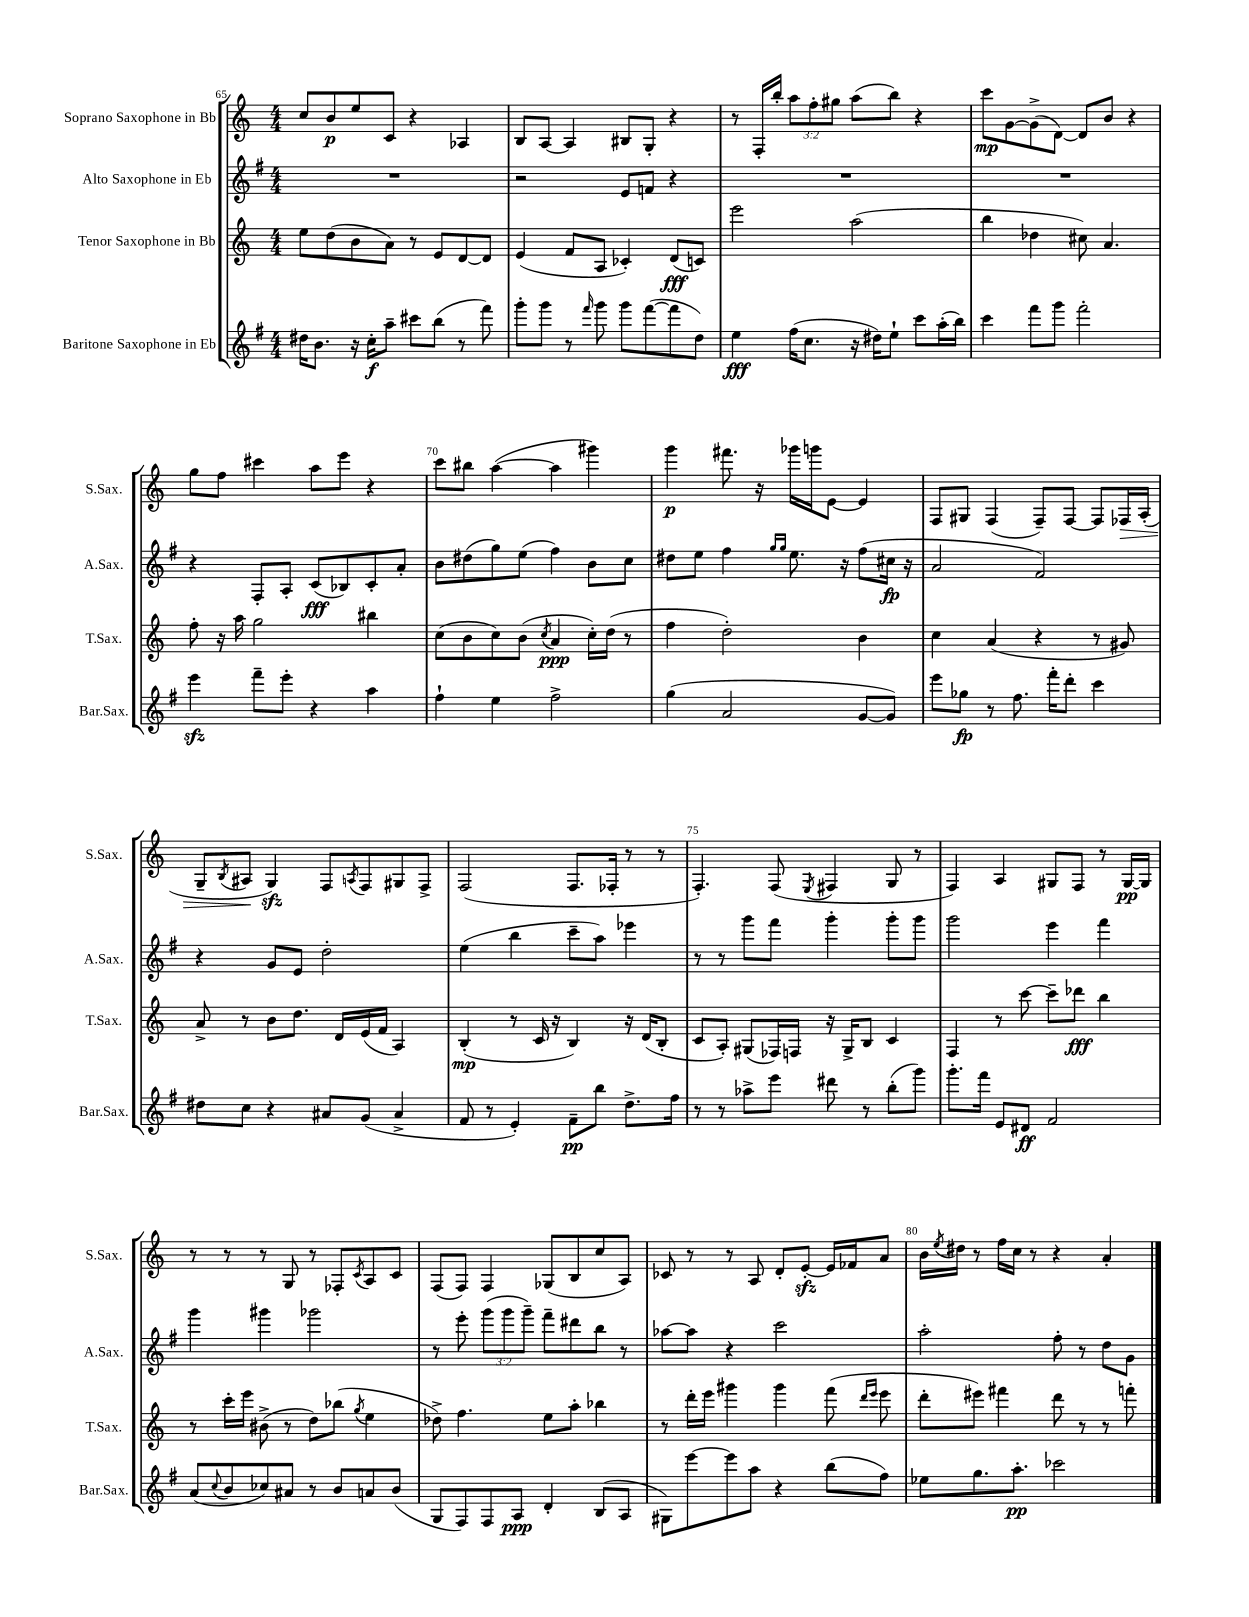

**kern	**dynam	**kern	**dynam	**kern	**dynam	**kern	**dynam
*part4	*part4	*part3	*part3	*part2	*part2	*part1	*part1
*staff4	*staff4	*staff3	*staff3	*staff2	*staff2	*staff1	*staff1
*I"Baritone Saxophone in Eb	*	*I"Tenor Saxophone in Bb	*	*I"Alto Saxophone in Eb	*	*I"Soprano Saxophone in Bb	*
*I'Bar.Sax.	*	*I'T.Sax.	*	*I'A.Sax.	*	*I'S.Sax.	*
*clefG2	*	*clefG2	*	*clefG2	*	*clefG2	*
*k[f#]	*	*k[]	*	*k[f#]	*	*k[]	*
*M4/4	*	*M4/4	*	*M4/4	*	*M4/4	*
=65	=65	=65	=65	=65	=65	=65	=65
16dd#X\KL	.	8ee\L	.	1r	.	8cc/L	.
8.b\J	.	.	.	.	.	.	.
.	.	(8dd\	.	.	.	8b/	p
16r	.	8b\	.	.	.	8ee/	.
16cc'\KL	f	.	.	.	.	.	.
8aa~\J	.	8a\J)	.	.	.	8c/J	.
8ccc#X\L	.	8r	.	.	.	4r	.
(8bb\J	.	8e/L	.	.	.	.	.
8r	.	[8d/	.	.	.	4A-X/	.
8fff#\)	.	8d/J]	.	.	.	.	.
=66	=66	=66	=66	=66	=66	=66	=66
8ggg'\L	.	(4e/	.	2r	.	8B/L	.
8ggg\J	.	.	.	.	.	[8A/J	.
8r	.	8f/L	.	.	.	4A/]	.
16qqfff#/	.	.	.	.	.	.	.
8ggg\	.	8A/J	.	.	.	.	.
8ggg\L	.	4c-X'/)	.	8e/L	.	8B#X/L	.
([8fff#\	.	.	.	8fn/J	.	8G'/J	.
8fff#\]	.	(8d/L	fff	4r	.	4r	.
8dd\J)	.	8cn/J)	.	.	.	.	.
=67	=67	=67	=67	=67	=67	=67	=67
4ee\	fff	2eee\	.	1r	.	8r	.
.	.	.	.	.	.	16F'/LL	.
.	.	.	.	.	.	16bb'/JJ	.
(16ff#\KL	.	.	.	.	.	12aa\L	.
8.cc\J	.	.	.	.	.	.	.
.	.	.	.	.	.	12ff'\	.
.	.	.	.	.	.	12gg#X\J	.
16r	.	(2aa\	.	.	.	(8aa\L	.
16dd#X\KL)	.	.	.	.	.	.	.
8ee`\J	.	.	.	.	.	8bb\J)	.
8ccc\L	.	.	.	.	.	4r	.
(16aa'\L	.	.	.	.	.	.	.
16bb\JJ)	.	.	.	.	.	.	.
=68	=68	=68	=68	=68	=68	=68	=68
4ccc\	.	4bb\	.	1r	.	8ccc\L	mp
.	.	.	.	.	.	[8g\	.
8fff#\L	.	4dd-X\	.	.	.	(8g^\]	.
8ggg\J	.	.	.	.	.	[8d\J)	.
2fff#'\	.	8cc#X\)	.	.	.	8d/L]	.
.	.	4.a/	.	.	.	8b/J	.
.	.	.	.	.	.	4r	.
!!LO:LB:g=z
=69	=69	=69	=69	=69	=69	=69	=69
4eeezz\	.	8ff'\	.	4r	.	8gg\L	.
.	.	16r	.	.	.	8ff\J	.
.	.	16aa\	.	.	.	.	.
8fff#~\L	.	2gg\	.	8F#'/L	.	4ccc#X\	.
8eee'\J	.	.	.	8A'/J	.	.	.
4r	.	.	.	(8c/L	fff	8aa\L	.
.	.	.	.	8B-X/)	.	8eee\J	.
4aa\	.	4bb#X\	.	8c'/	.	4r	.
.	.	.	.	8a'/J	.	.	.
=70	=70	=70	=70	=70	=70	=70	=70
4ff#`\	.	(8cc\L	.	8b\L	.	8ccc\L	.
.	.	8b\	.	(8dd#X\	.	8bb#X\J	.
4ee\	.	8cc\)	.	8gg\)	.	([4aa\	.
.	.	(8b\J	.	(8ee\J	.	.	.
.	.	8qcc/	.	.	.	.	.
2ff#^\	.	4a/	ppp	4ff#\)	.	4aa\]	.
.	.	16cc'\LL)	.	8b\L	.	4ggg#X\)	.
.	.	(16dd\JJ	.	.	.	.	.
.	.	8r	.	8cc\J	.	.	.
=71	=71	=71	=71	=71	=71	=71	=71
(4gg\	.	4ff\	.	8dd#X\L	.	4ggg\	p
.	.	.	.	8ee\J	.	.	.
2a/	.	2dd'\)	.	4ff#\	.	8.fff#X\	.
.	.	.	.	.	.	16r	.
.	.	.	.	16qqgg/LL	.	.	.
.	.	.	.	16qqgg/JJ	.	.	.
.	.	.	.	8.ee\	.	16ggg-X\LL	.
.	.	.	.	.	.	16gggn\J	.
.	.	.	.	.	.	[8e\J	.
.	.	.	.	16r	.	.	.
[8g/L	.	4b\	.	(8ff#\L	.	4e/]	.
8g/J])	.	.	.	16cc#X\Jk	fp	.	.
.	.	.	.	16r	.	.	.
=72	=72	=72	=72	=72	=72	=72	=72
8eee\L	.	4cc\	.	2a/	.	8F/L	.
8gg-X\J	fp	.	.	.	.	8G#X/J	.
8r	.	(4a/	.	.	.	(4F/	.
8.ff#\	.	.	.	.	.	.	.
.	.	4r	.	2f#/)	.	8F~/L)	.
16fff#'\KL	.	.	.	.	.	.	.
8ddd'\J	.	.	.	.	.	[8F/J	.
4ccc\	.	8r	.	.	.	8F/L]	.
!	!	!	!	!	!	!	!LO:HP:b
.	.	8g#X/)	.	.	.	16F-X/L	>
.	.	.	.	.	.	(16A'/JJ	.
!!LO:LB:g=z
=73	=73	=73	=73	=73	=73	=73	=73
8dd#X\L	.	8a^/	.	4r	.	8G~/L	.
.	.	.	.	.	.	8qB/	.
8cc\J	.	8r	.	.	.	8A#X/J	.
4r	.	8b\L	.	8g/L	.	4Gzz/)	]
.	.	8.dd\J	.	8e/J	.	.	.
8a#X/L	.	.	.	2dd'\	.	8F/L	.
.	.	16d/LL	.	.	.	.	.
.	.	.	.	.	.	8qAn/	.
(8g/J	.	(16e/	.	.	.	8F/	.
.	.	16f/JJ	.	.	.	.	.
4a#^/	.	4A/)	.	.	.	8G#X/	.
.	.	.	.	.	.	8F^/J	.
=74	=74	=74	=74	=74	=74	=74	=74
8f#/	.	(4B'/	mp	(4ee\	.	(2F/	.
8r	.	.	.	.	.	.	.
4e'/)	.	8r	.	4bb\	.	.	.
.	.	16c/	.	.	.	.	.
.	.	16r	.	.	.	.	.
8f#~\L	pp	4B/)	.	8ccc~\L	.	8.F/L	.
8bb\J	.	.	.	8aa\J)	.	.	.
.	.	.	.	.	.	16F-X'/Jk	.
8.dd^\L	.	16r	.	4eee-X\	.	8r	.
.	.	(16d/KL	.	.	.	.	.
.	.	8B'/J	.	.	.	8r	.
16ff#\Jk	.	.	.	.	.	.	.
=75	=75	=75	=75	=75	=75	=75	=75
8r	.	8c/L	.	8r	.	4.F'/)	.
8r	.	8A'/J)	.	8r	.	.	.
8aa-X^\L	.	(8G#X/L	.	8ggg\L	.	.	.
8eee\J	.	16F-X/L)	.	8fff#\J	.	(8F/	.
.	.	16Fn/JJ	.	.	.	.	.
.	.	.	.	.	.	8qE/	.
8ddd#X\	.	16r	.	4ggg'\	.	4F#X/	.
.	.	16G#^/KL	.	.	.	.	.
8r	.	8B/J	.	.	.	.	.
(8bb'\L	.	4c/	.	8ggg'\L	.	8G/	.
8ggg\J)	.	.	.	8ggg\J	.	8r	.
=76	=76	=76	=76	=76	=76	=76	=76
8.ggg'\L	.	4F/	.	2ggg\	.	4F/)	.
16fff#\Jk	.	.	.	.	.	.	.
8e/L	.	8r	.	.	.	4A/	.
8d#X/J	ff	[8ccc\	.	.	.	.	.
2f#/	.	8ccc~\L]	.	4eee\	.	8G#X/L	.
.	.	8ddd-X\J	fff	.	.	8F/J	.
.	.	4bb\	.	4fff#\	.	8r	.
.	.	.	.	.	.	[16G#/LL	pp
.	.	.	.	.	.	16G#/JJ]	.
!!LO:LB:g=z
=77	=77	=77	=77	=77	=77	=77	=77
(8a/L	.	8r	.	4ggg\	.	8r	.
8qqcc/	.	.	.	.	.	.	.
8b/	.	16ccc'\LL	.	.	.	8r	.
.	.	16eee\JJ	.	.	.	.	.
8cc-X/)	.	(8b#X^\	.	4ggg#X\	.	8r	.
8a#X/J	.	8r	.	.	.	8G/	.
8r	.	8dd\L)	.	2ggg-X\	.	8r	.
8b/L	.	(8bb-X\J	.	.	.	8F-X'/L	.
.	.	8qgg/	.	.	.	8qc/	.
8an/	.	4ee\	.	.	.	8A/	.
(8b/J	.	.	.	.	.	8c/J	.
=78	=78	=78	=78	=78	=78	=78	=78
8G/L	.	8dd-X^\)	.	8r	.	(8F/L	.
8F#/)	.	4.ff\	.	8eee'\	.	8F/J)	.
8F#/	.	.	.	(12ggg\L	.	4F/	.
.	.	.	.	12ggg\	.	.	.
8A/J	ppp	.	.	.	.	.	.
.	.	.	.	12ggg~\J)	.	.	.
4d'/	.	8ee\L	.	8fff#~\L	.	(8G-X/L	.
.	.	8aa'\J	.	8ddd#X\	.	8B/	.
(8B/L	.	4bb-X\	.	8bb\J	.	8cc/	.
8A/J	.	.	.	8r	.	8A/J)	.
=79	=79	=79	=79	=79	=79	=79	=79
8G#X\L)	.	8r	.	[8aa-X\L	.	8c-X/	.
[8eee\	.	16ddd'\LL	.	8aa-\J]	.	8r	.
.	.	16eee\JJ	.	.	.	.	.
8eee\]	.	4ggg#X\	.	4r	.	8r	.
8aa\J	.	.	.	.	.	8A/	.
4r	.	4ggg#\	.	2ccc\	.	8d'/L	.
.	.	.	.	.	.	[8ezz'/J	.
(8bb\L	.	(8fff\	.	.	.	16e/LL]	.
.	.	.	.	.	.	16f-X/J	.
.	.	16qqddd/LL	.	.	.	.	.
.	.	16qqeee/JJ	.	.	.	.	.
8ff#\J)	.	8eee\	.	.	.	8a/J	.
=80	=80	=80	=80	=80	=80	=80	=80
8ee-X\L	.	8ddd'\L	.	2aa'\	.	16b\LL	.
.	.	.	.	.	.	8qee/	.
.	.	.	.	.	.	16dd#X\JJ	.
8.gg\	.	8eee#X\J)	.	.	.	8r	.
.	.	4fff#X\	.	.	.	16ff\LL	.
8.aa'\J	pp	.	.	.	.	16cc\JJ	.
.	.	.	.	.	.	8r	.
2ccc-X\	.	8ddd\	.	8ff#'\	.	4r	.
.	.	8r	.	8r	.	.	.
.	.	8r	.	8dd\L	.	4a'/	.
.	.	8fffn'\	.	8g\J	.	.	.
==	==	==	==	==	==	==	==
*-	*-	*-	*-	*-	*-	*-	*-
